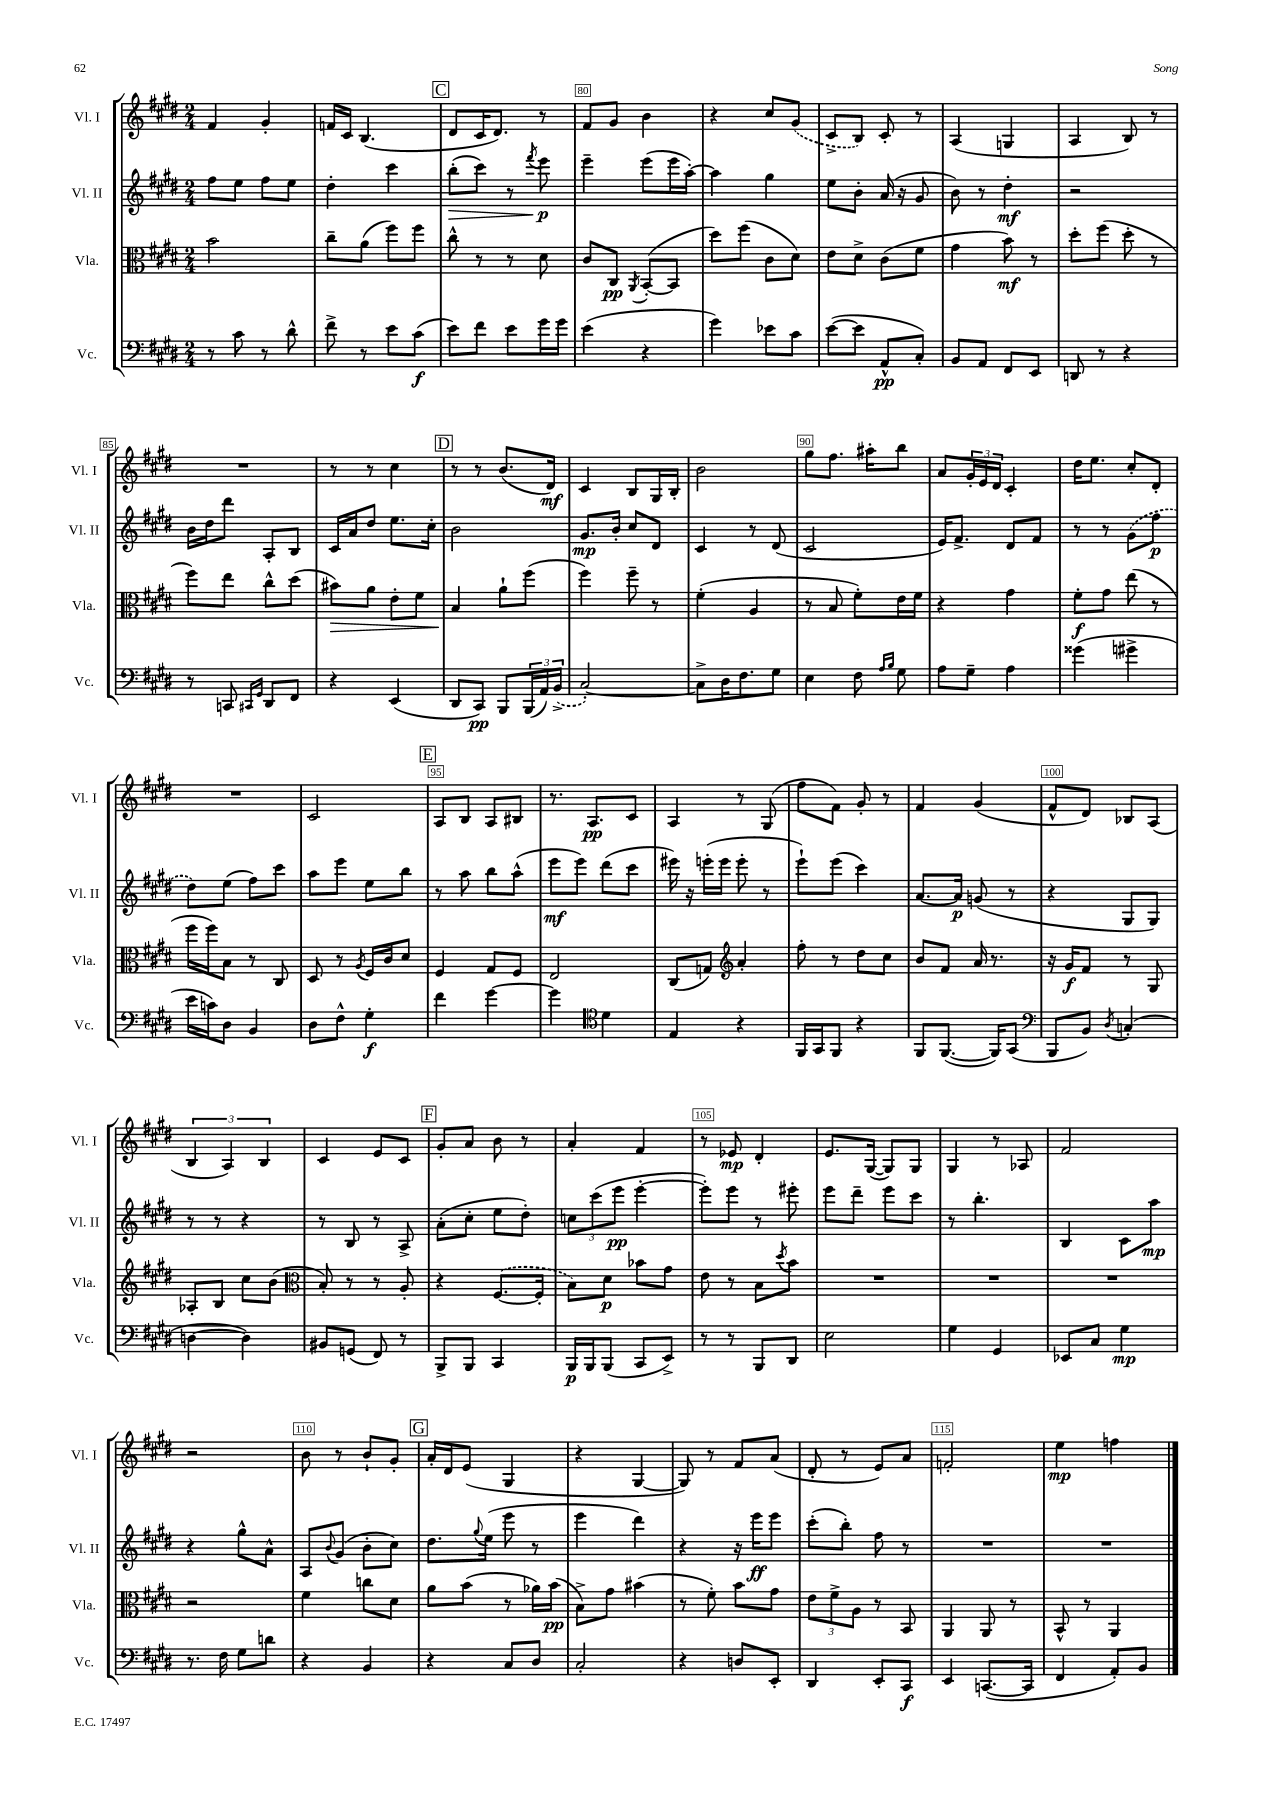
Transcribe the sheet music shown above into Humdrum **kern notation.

**kern	**kern	**kern	**kern
*staff4	*staff3	*staff2	*staff1
*clefF4	*clefC3	*clefG2	*clefG2
*k[f#c#g#d#]	*k[f#c#g#d#]	*k[f#c#g#d#]	*k[f#c#g#d#]
*M2/4	*M2/4	*M2/4	*M2/4
8r	2b	8ff#	4f#
8c#	.	8ee	.
8r	.	8ff#	4g#'
8d#^^	.	8ee	.
=	=	=	=
8f#^	8cc#~	4dd#'	16f
.	.	.	16c#
8r	(8a	.	(4.B
8e	8ff#)	4ccc#	.
(8c#	8ff#	.	.
=	=	=	=
8e)	8cc#^^	(8bb'	8d#
8f#	8r	8ccc#)	16c#
.	.	.	8.d#)
8e	8r	8r	.
.	.	8qfff#	.
16g#	8d#	8eee	8r
16g#	.	.	.
=	=	=	=
(4e	8c#	4eee~	8f#
.	8C#	.	8g#
.	8qAA	.	.
4r	([8BB'	(8eee	4b
.	8BB]	16eee	.
.	.	[16aa')	.
=	=	=	=
4g#)	8dd#)	4aa]	4r
.	(8ff#	.	.
8e-	8c#	4gg#	8cc#
8c#	8d#)	.	(8g#
=	=	=	=
([8e	8e	8ee	8c#^
8e]	8d#^	8b'	8B)
8AA^^	(8c#	(16a	8c#'
.	.	16r	.
8C#')	8f#	8g#	8r
=	=	=	=
8BB	4g#	8b)	(4A
8AA	.	8r	.
8FF#	8b)	4dd#'	4G
8EE	8r	.	.
=	=	=	=
8DD	8dd#'	2r	4A
8r	(8ff#	.	.
4r	8dd#'	.	8B)
.	8r	.	8r
=	=	=	=
8r	8ff#)	16b	2r
.	.	16dd#	.
8CC	8ee	8ddd#	.
16qqCC#	.	.	.
16qqGG#	.	.	.
8DD#	8cc#^^	8A'	.
8FF#	(8dd#	8B	.
=	=	=	=
4r	8b#)	16c#	8r
.	.	16a	.
.	8a	8dd#	8r
(4EE	8e'	8.ee	4cc#
.	8f#	.	.
.	.	16cc#'	.
=	=	=	=
8DD#	4B	2b	8r
8CC#)	.	.	8r
8BBB	8a`	.	(8.b
(24BBB	(8ff#	.	.
24AA)	.	.	.
.	.	.	16d#)
(24BB^	.	.	.
=	=	=	=
[2C#')	4ff#)	8.g#	4c#
.	.	16b'	.
.	8ff#~	8cc#	8B
.	8r	8d#	16G#
.	.	.	16B'
=	=	=	=
8C#^]	(4f#'	4c#	2b
16D#	.	.	.
8.F#	.	.	.
.	4A	8r	.
8G#	.	(8d#	.
=	=	=	=
4E	8r	2c#	8gg#
.	8B	.	8.ff#
8F#	8f#')	.	.
.	.	.	16aa#'
16qqA	.	.	.
16qqB	.	.	.
8G#	16e	.	8bb
.	16f#	.	.
=	=	=	=
8A	4r	16e)	8a
.	.	8.f#^	.
8G#~	.	.	24g#'
.	.	.	24e
.	.	.	24d#
4A	4g#	8d#	4c#'
.	.	8f#	.
=	=	=	=
(4g##	8f#'	8r	16dd#
.	.	.	8.ee
.	8g#	8r	.
4g#^	(8ee	(8g#	8cc#'
.	8r	8ff#	8d#'
=	=	=	=
16e	16ff#	8dd#)	2r
16c)	16ff#)	.	.
8D#	8B	(8ee	.
4BB	8r	8ff#)	.
.	8C#	8ccc#	.
=	=	=	=
8D#	8D#	8aa	2c#
8F#^^	8r	8eee	.
.	8qA	.	.
4G#'	16F#	8ee	.
.	16c#	.	.
.	8d#	8bb	.
=	=	=	=
4f#	4F#	8r	8A
.	.	8aa	8B
[4g#	8G#	8bb	8A
.	8F#	(8aa^^	8B#
=	=	=	=
4g#]	2E	8eee	8.r
.	.	8eee)	.
.	.	.	8.A
*clefC4	*	*	*
4d#	.	(8ddd#	.
.	.	8ccc#	8c#
=	=	=	=
4E	(8C#	16eee#)	4A
.	.	16r	.
.	8G)	(16eee'	.
.	.	16eee	.
*	*clefG2	*	*
4r	4a'	8eee'	8r
.	.	8r	(8G#
=	=	=	=
16FF#	8ff#'	8eee`)	8ff#
16GG#	.	.	.
8FF#	8r	(8eee	8f#)
4r	8dd#	4ccc#)	8g#'
.	8cc#	.	8r
=	=	=	=
8FF#	8b	[8.a	4f#
([8.FF#	8f#	.	.
.	.	16a]	.
.	16a	(8g	(4g#
16FF#])	8.r	.	.
(8GG#	.	8r	.
=	=	=	=
*clefF4	*	*	*
8BBB	16r	4r	8f#^^
.	16g#	.	.
8BB)	8f#	.	8d#)
8qD#	.	.	.
(4C'	8r	8G#	8B-
.	8G#	8G#)	(8A
=	=	=	=
[4D	8A-'	8r	6B
.	8B	8r	.
.	.	.	6A)
4D])	8cc#	4r	.
.	.	.	6B
.	(8b	.	.
=	=	=	=
*	*clefC3	*	*
8BB#	8B')	8r	4c#
(8GG	8r	8B	.
8FF#)	8r	8r	8e
8r	8A'	8A^	8c#
=	=	=	=
8BBB^	4r	(8a'	8g#'
8BBB	.	8cc#'	8a
4CC#	([8.F#	8ee	8b
.	.	8dd#')	8r
.	16F#']	.	.
=	=	=	=
16BBB	8B)	12cc	4a'
16BBB	.	.	.
.	.	(12ccc#	.
(8BBB	8d#	.	.
.	.	12eee	.
8CC#	8b-	[4eee'	4f#
8EE^)	8g#	.	.
=	=	=	=
8r	8e	8eee'])	8r
8r	8r	8eee	8e-
8BBB	8B	8r	4d#'
.	8qdd#	.	.
8DD#	8b	8eee#'	.
=	=	=	=
2E	2r	8eee	8.e
.	.	8ddd#~	.
.	.	.	([16G#
.	.	8eee	8G#])
.	.	8ccc#	8G#
=	=	=	=
4G#	2r	8r	4G#
.	.	4.bb'	.
4GG#	.	.	8r
.	.	.	8A-
=	=	=	=
8EE-	2r	4B	2f#
8C#	.	.	.
4G#	.	8c#	.
.	.	8aa	.
=	=	=	=
8.r	2r	4r	2r
16F#	.	.	.
8G#	.	8gg#^^	.
8d	.	8a^^	.
=	=	=	=
4r	4f#	8A	8b
.	.	8qqb	.
.	.	(8g#	8r
4BB	8cc	8b'	8b`
.	8d#	8cc#)	8g#'
=	=	=	=
4r	8a	8.dd#	16a'
.	.	.	16d#
.	(8b	.	(8e
.	.	8qqgg#	.
.	.	(16ee	.
8C#	8r	8eee	4G#
8D#	16a-)	8r	.
.	(16b	.	.
=	=	=	=
2C#'	8B^)	4eee	4r
.	8g#	.	.
.	(4b#	4ddd#)	[4G#
=	=	=	=
4r	8r	4r	8G#])
.	8f#')	.	8r
8D	8b	16r	8f#
.	.	16eee	.
8EE'	8g#	8eee	(8a
=	=	=	=
4DD#	12e	(8ccc#'	8d#'
.	12f#^	.	.
.	.	8bb')	8r
.	12A	.	.
8EE'	8r	8ff#	8e)
8CC#	8BB	8r	8a
=	=	=	=
4EE	4AA	2r	2f'
([8.CC	8AA	.	.
.	8r	.	.
16CC]	.	.	.
=	=	=	=
4FF#	8BB^^	2r	4ee
.	8r	.	.
8AA')	4AA	.	4ff
8BB	.	.	.
==	==	==	==
*-	*-	*-	*-
